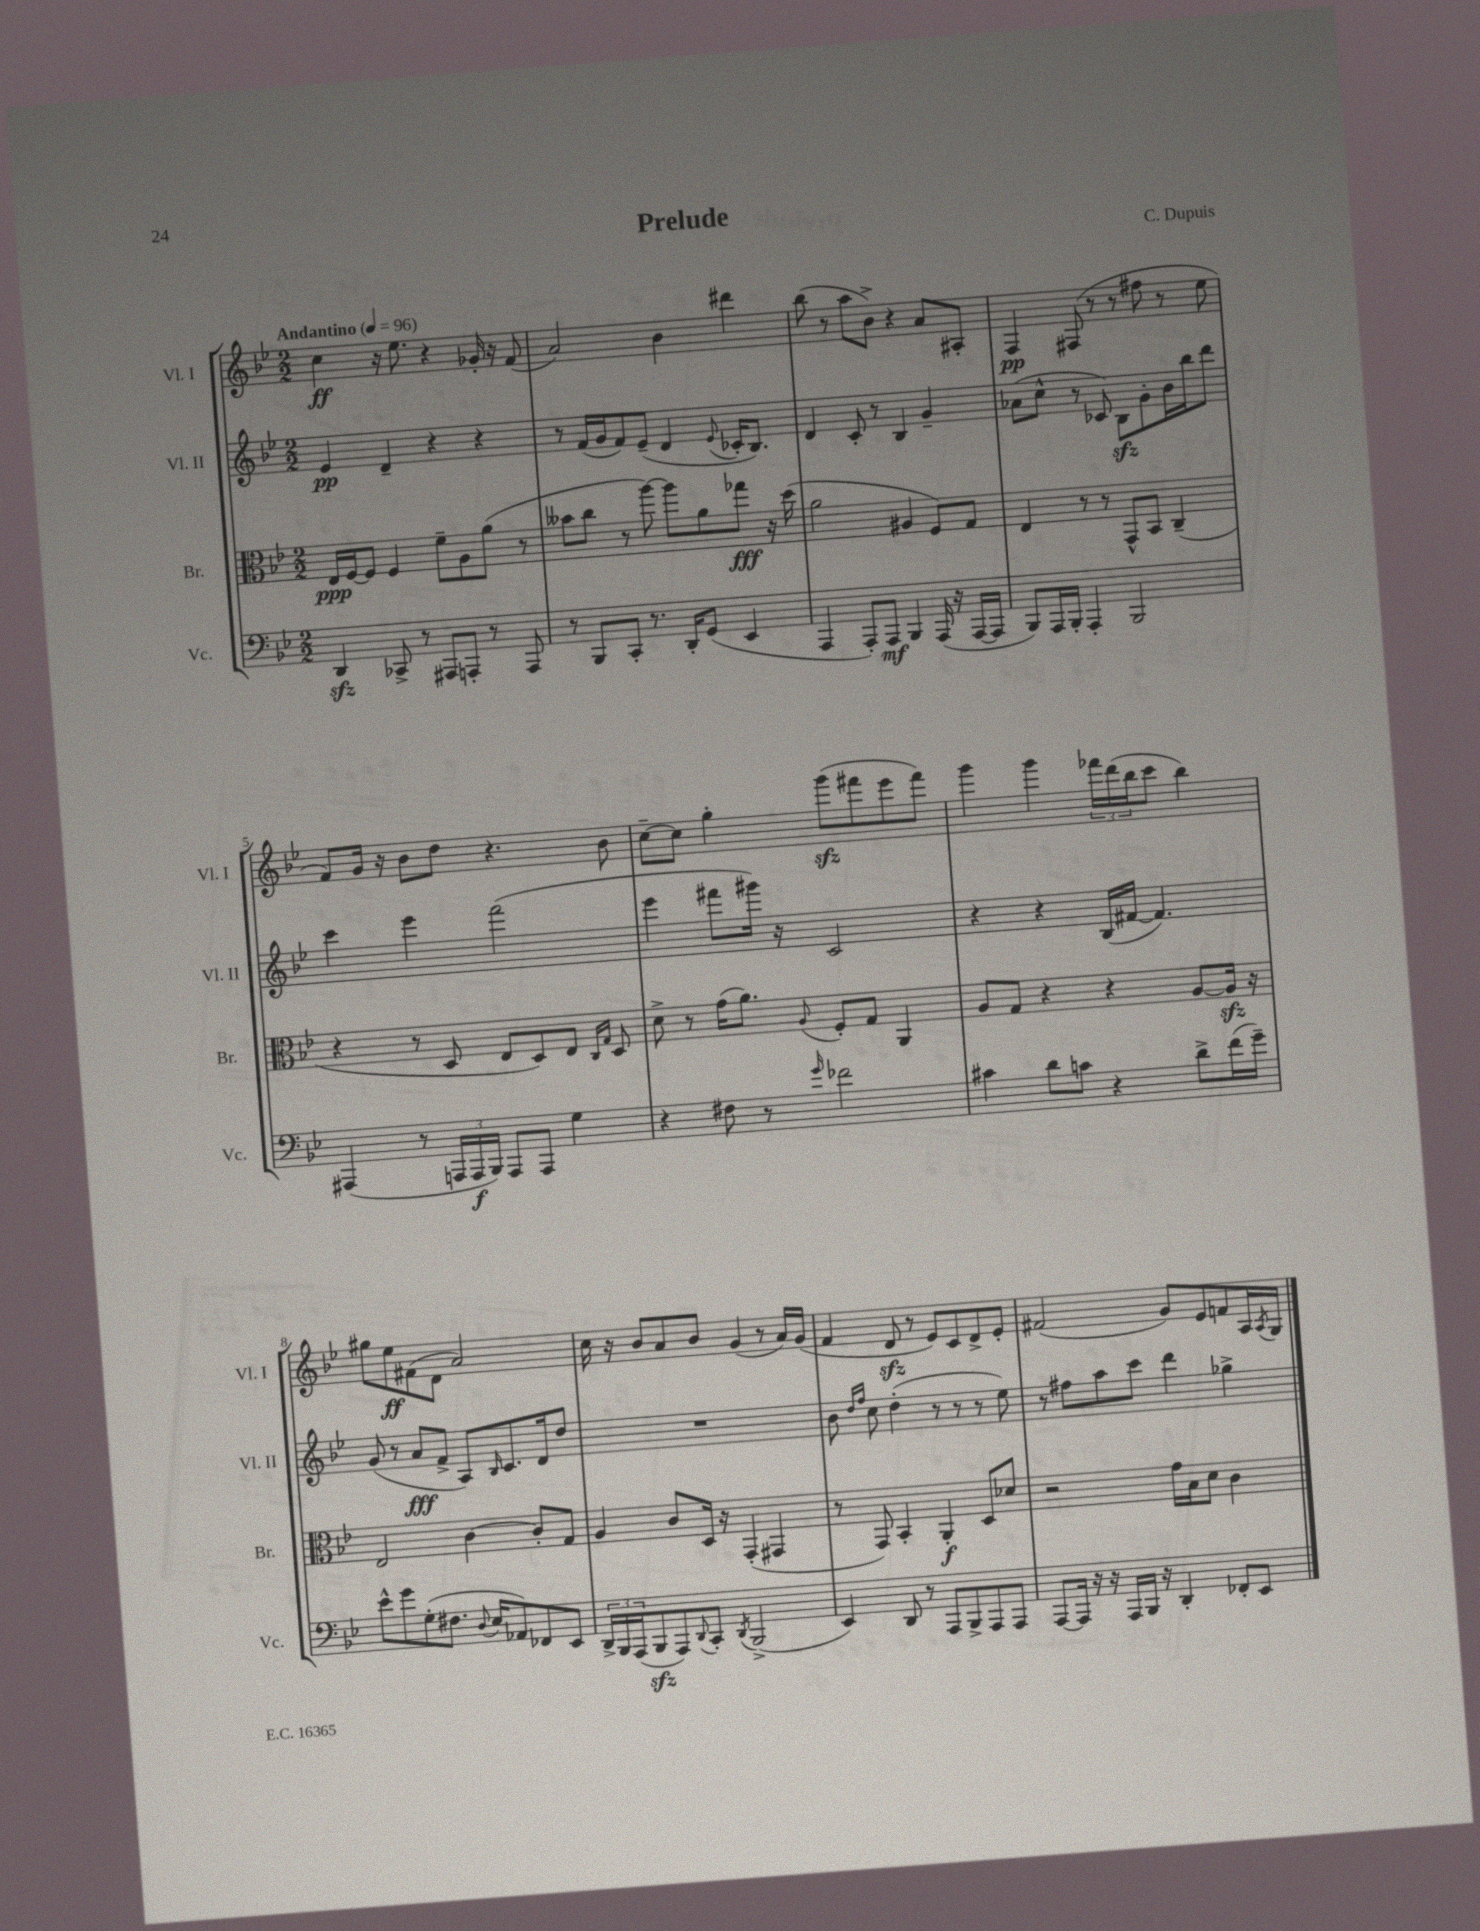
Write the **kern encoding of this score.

**kern	**kern	**kern	**kern
*staff4	*staff3	*staff2	*staff1
*clefF4	*clefC3	*clefG2	*clefG2
*k[b-e-]	*k[b-e-]	*k[b-e-]	*k[b-e-]
*M2/2	*M2/2	*M2/2	*M2/2
*MM96	*MM96	*MM96	*MM96
4DD	16E-	4e-	4cc
.	[16F	.	.
.	8F]	.	.
8CC-^	4F	4d~	16r
.	.	.	8.ee-
8r	.	.	.
8AAA#	8f~	4r	4r
8AAA'	8A	.	.
8r	(8a	4r	16g-'
.	.	.	16r
8AAA	8r	.	(8f
=	=	=	=
8r	8b--	8r	2a)
8BBB-	8cc	(16f	.
.	.	16g	.
8CC'	8r	8f)	.
8.r	[8aa)	(8e-~	.
.	8aa]	4d	4b-
16DD'	.	.	.
(8GG	8a	.	.
.	.	8qqe-	.
4EE-	8gg-	16c-'	4ddd#
.	.	8.B-)	.
.	16r	.	.
.	(16dd	.	.
=	=	=	=
4AAA	2a	4d	(8bb-
.	.	.	8r
8AAA')	.	8c'	8aa
8AAA	.	8r	8b-^)
4BBB-	4A#	4B-	4r
(16AAA	8F)	4g~	8a
16r	.	.	.
[16AAA	8G	.	8A#'
16AAA]	.	.	.
=	=	=	=
8BBB-)	4E-	(8a-	4F
16AAA	.	8cc^^	.
16BBB-'	.	.	.
4AAA'	8r	8r	(8F#
.	8r	8c-)	8r
2BBB-	8GG^^	8B-	8r
.	8BB-	8g'	8ff#
.	(4C~	16b-	8r
.	.	16bb-	.
.	.	8ddd	8ee-
=	=	=	=
(4AAA#	4r	4ccc	8f)
.	.	.	16g
.	.	.	16r
8r	8r	4eee-	8b-
24AAA	8D	.	8dd
24AAA	.	.	.
24BBB-)	.	.	.
8AAA	8E-	(2fff	4.r
8AAA	8D)	.	.
4G	8E-	.	.
.	16qqC	.	.
.	16qqG	.	.
.	8D	.	8b-
=	=	=	=
4r	8d^	4eee-	[8cc~
.	8r	.	8cc]
8F#	(16g	8fff#	4gg'
.	8.a)	.	.
8r	.	16ggg#)	.
.	.	16r	.
16qqg	8qqA	.	.
2f-	8F'	2c	(8ggg
.	8G	.	8fff#
.	4AA	.	8eee-
.	.	.	8fff#)
=	=	=	=
4c#	8A	4r	4ggg
.	8G	.	.
8d	4r	4r	4ggg
8c	.	.	.
4r	4r	(16B-	24fff-
.	.	.	(24ddd
.	.	[16f#	.
.	.	.	24bb-
.	.	4.f#])	8ccc
8d^	[8A	.	4bb-)
(16f	16A]	.	.
16g~)	16r	.	.
=	=	=	=
8e-^^	2E-	(8g	8gg#
8g	.	8r	8ee-
(8G'	.	8a	(8f#
8.F#	.	8f^	8d
.	[4c	8A)	2a)
8qqD	.	.	.
16E-	.	.	.
.	.	16qqB-	.
8AA-)	.	8.c	.
8FF-	8c']	.	.
.	.	16d	.
8EE-	8G	8dd	.
=	=	=	=
24DD^	4A	1r	16cc
24BBB-	.	.	.
.	.	.	16r
(24AAA	.	.	.
8BBB-	.	.	8b-
8AAA)	8c	.	8a
8qqDD	.	.	.
8CC'	16D	.	8b-
.	16r	.	.
8qDD	.	.	.
(2BBB-^	(4GG'	.	(4g
.	4GG#	.	8r
.	.	.	16a)
.	.	.	(16g
=	=	=	=
4EE-)	8r	8b-	4f
.	.	16qqdd	.
.	.	16qqff	.
.	8GG)	8cc	.
8DD	4BB-'	(4dd'	8d
8r	.	.	8r
8AAA	4AA'	8r	8e-)
8BBB-^	.	8r	8c
8AAA	8D	8r	8d^
8AAA	8d-	8ee-)	8e-'
=	=	=	=
[8AAA	2r	8r	(2f#
16AAA]	.	8ff#	.
16r	.	.	.
16r	.	8aa	.
16AAA	.	.	.
16BBB-	.	8ccc	.
16r	.	.	.
4DD'	16g	4ddd	8g)
.	16B-	.	.
.	8d	.	8e-
8FF-'	4c	4gg-^	8f
8EE-	.	.	16A
.	.	.	8qA
.	.	.	16G
==	==	==	==
*-	*-	*-	*-
